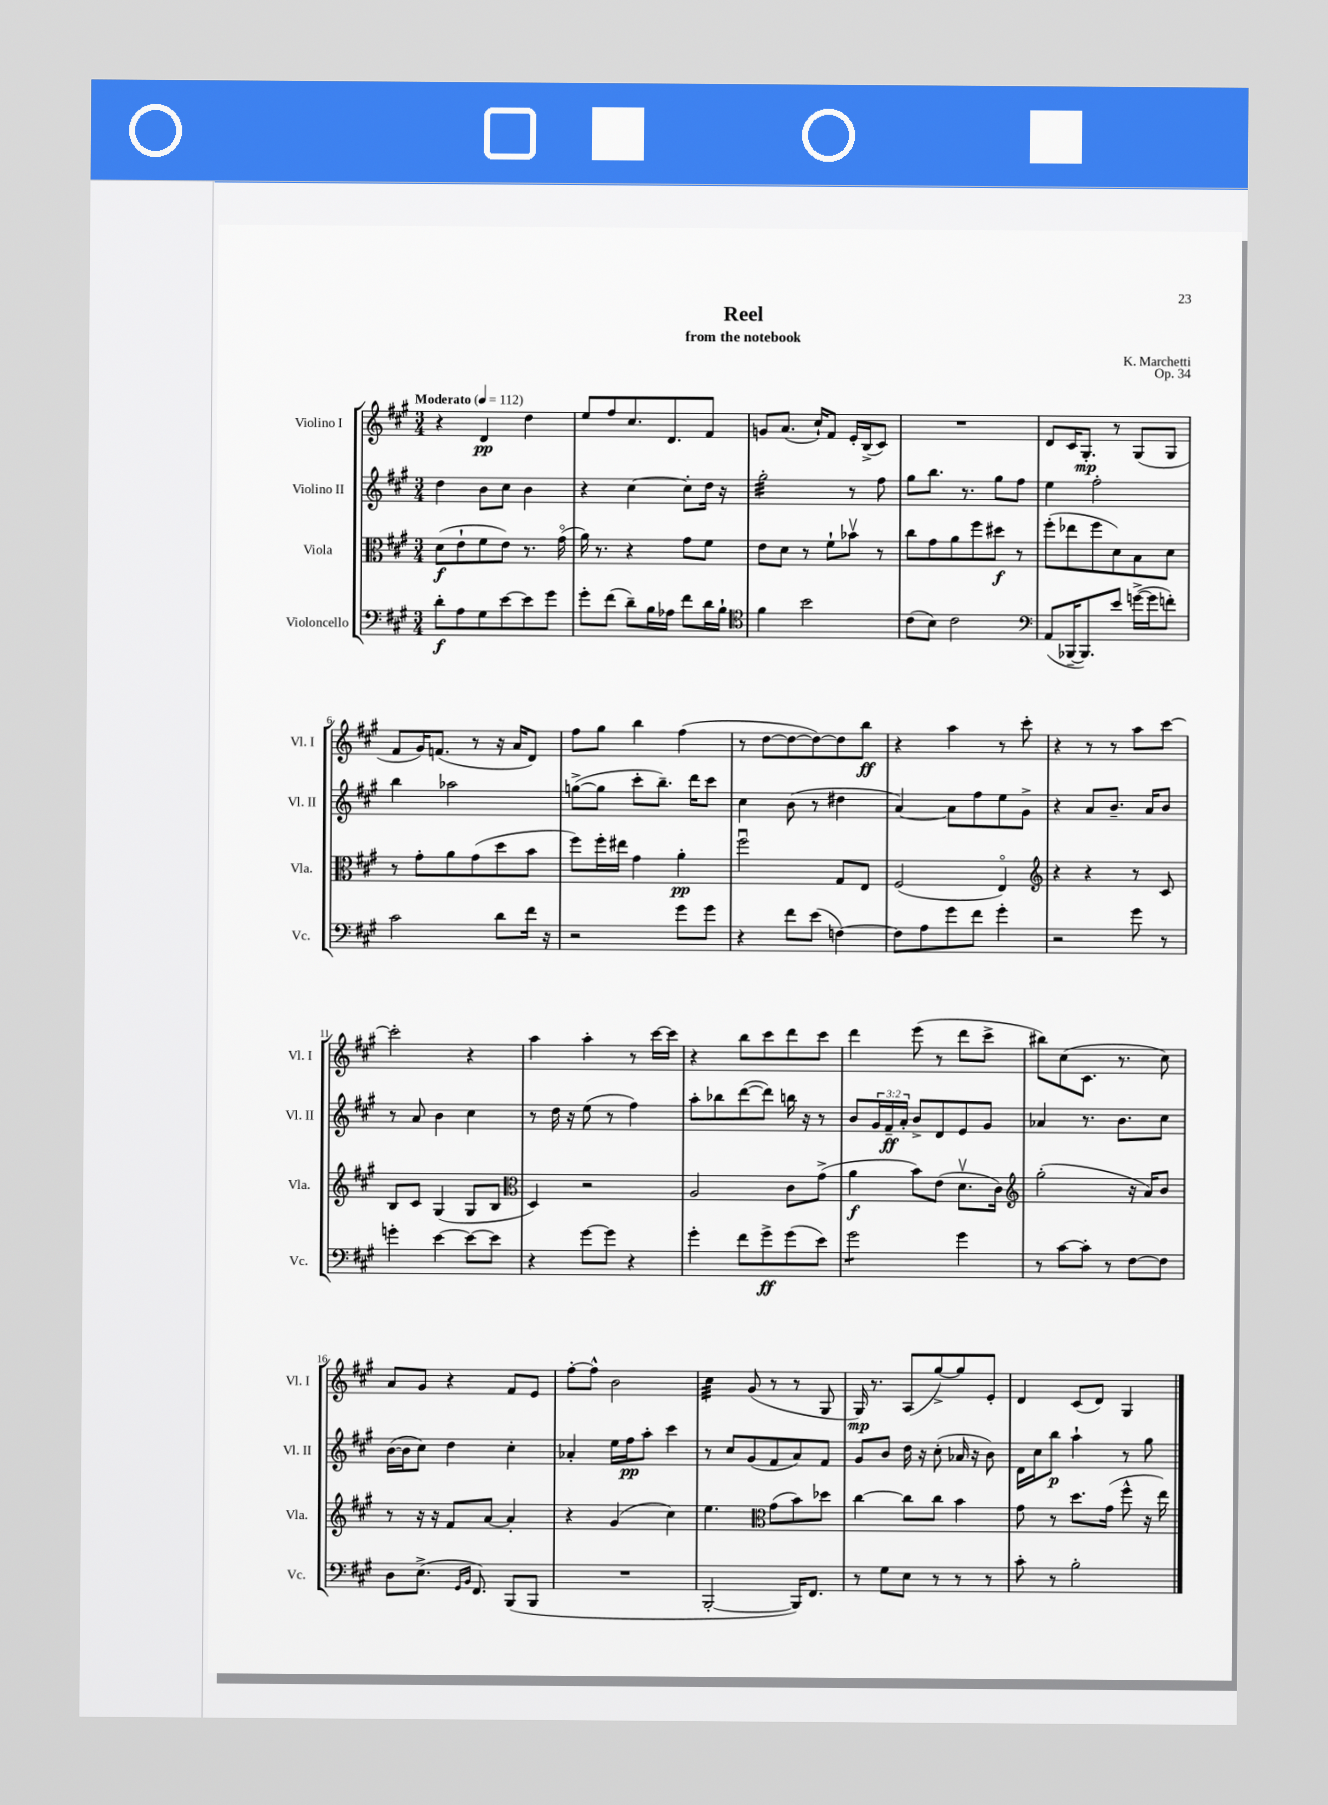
\header { title = "Reel" composer = "K. Marchetti" subtitle = "from the notebook" opus = "Op. 34" }
<<
\new StaffGroup <<
\new Staff = "s0" \with { instrumentName = "Violino I" shortInstrumentName = "Vl. I" } {
    \clef treble \key a \major \numericTimeSignature \time 3/4 \tempo "Moderato" 4 = 112
    r4 d'4\pp d''4 |
    e''8 fis''8 cis''8. d'8. fis'8 |
    g'8 a'8.( cis''16-!) fis'8 e'16-. b16->( cis'8) |
    R2. |
    d'8 cis'16 gis8.-.\mp r8 gis8( gis8 |
    fis'8 gis'16) f'8.( r8 r16 a'16 d'8) |
    fis''8 gis''8 b''4 fis''4( |
    r8 d''8~ d''8~ d''8~) d''8 b''8\ff |
    r4 a''4 r8 cis'''8-. |
    r4 r8 r8 a''8 cis'''8~ |
    cis'''2-. r4 |
    a''4 a''4-. r8 cis'''16~ cis'''16 |
    r4 b''8 cis'''8 d'''8 cis'''8 |
    d'''4 e'''8( r8 d'''8 cis'''8-> |
    bis''8) cis''8( cis'8. r8. cis''8) |
    a'8 gis'8 r4 fis'8 e'8 |
    fis''8~-. fis''8-^ b'2 |
    cis''4:32 gis'8( r8 r8 gis8 |
    gis16\mp) r8. a8( gis''8~->) gis''8 e'8-. |
    d'4 cis'8( d'8) gis4 \bar "|." |
}
\new Staff = "s1" \with { instrumentName = "Violino II" shortInstrumentName = "Vl. II" } {
    \clef treble \key a \major \numericTimeSignature \time 3/4 \override Staff.TupletNumber.text = #tuplet-number::calc-fraction-text
    d''4 b'8 cis''8 b'4 |
    r4 cis''4~ cis''8-. d''16 r16 |
    gis''2:32-. r8 fis''8 |
    gis''8 b''8. r8. gis''8 fis''8 |
    e''4 fis''2-. |
    b''4 aes''2 |
    g''8~->( g''8 cis'''8-. b''8.--) d'''16 cis'''8 |
    cis''4 b'8( r8 dis''4 |
    a'4~) a'8 fis''8 e''8 gis'8-> |
    r4 a'8 b'8.-- a'16 b'8 |
    r8 a'8 b'4 cis''4 |
    r8 d''16 r16 e''8( r8 fis''4) |
    a''8-. bes''8 d'''8~( d'''8) b''16 r16 r8 |
    b'8 \tuplet 3/2 { gis'16 fis'16--\ff a'16-. } b'8-> d'8 e'8 gis'8 |
    aes'4 r8. b'8. cis''8 |
    b'16~( b'16 cis''8) d''4 cis''4-. |
    aes'4-. e''16 fis''16\pp a''8-. cis'''4 |
    r8 cis''8 gis'8( fis'8 a'8) fis'8 |
    gis'8 b'8 d''16 r16 cis''8-.( aes'16 r16 b'8) |
    d'16 cis''16 b''8\p a''4-! r8 gis''8 \bar "|." |
}
\new Staff = "s2" \with { instrumentName = "Viola" shortInstrumentName = "Vla." } {
    \clef alto \key a \major \numericTimeSignature \time 3/4
    d'8\f( e'8-! fis'8 e'8) r8. gis'16\flageolet( |
    a'16) r8. r4 gis'8 fis'8 |
    e'8 d'8 r8 fis'8-! bes'8\upbow r8 |
    cis''8 gis'8 a'8 fis''8 dis''8\f r8 |
    fis''8-.( ees''8 fis''8 d'8) b8 d'8 |
    r8 gis'8-. a'8 gis'8( d''8 b'8 |
    fis''8) fis''16-. eis''16 gis'4 a'4-.\pp |
    fis''2\downbow gis8 e8 |
    fis2( e4\flageolet) |
    \clef treble r4 r4 r8 cis'8 |
    b8 cis'8 gis4( gis8 b8 |
    \clef alto d4) r2 |
    a2 cis'8 gis'8->( |
    a'4\f b'8) e'8( d'8.\upbow cis'16) |
    \clef treble gis''2-.( r16 a'16) b'8 |
    r8 r16 r16 fis'8 a'8~ a'4-. |
    r4 gis'4( cis''4) |
    e''4. \clef alto gis'8( b'8) des''8 |
    cis''4~ cis''8 cis''8 b'4 |
    gis'8 r8 d''8. gis'16( fis''8-^ r16 e''16) \bar "|." |
}
\new Staff = "s3" \with { instrumentName = "Violoncello" shortInstrumentName = "Vc." } {
    \clef bass \key a \major \numericTimeSignature \time 3/4
    d'8-.\f a8 gis8 e'8~ e'8 gis'8 |
    gis'8-. fis'8( d'8--) b16 aes16 fis'8 d'16 b16-! |
    \clef tenor fis'4 b'2 |
    cis'8( b8) cis'2 |
    \clef bass a,8( bes,,16~-- bes,,8.) e'8 g'16~->( g'16 f'8-.) |
    cis'2 d'8 fis'16 r16 |
    r2 gis'8 gis'8 |
    r4 fis'8 e'8( f4~) |
    f8 a8 gis'8 fis'8 gis'4-. |
    r2 gis'8 r8 |
    g'4-. e'4~ e'8~ e'8 |
    r4 gis'8~ gis'8 r4 |
    gis'4-. fis'8 gis'8->\ff gis'8( e'8) |
    gis'2:8 gis'4 |
    r8 cis'8~ cis'8-. r8 fis8~ fis8 |
    d8 e8.->( \grace { gis,16 b,16 } fis,8.) b,,8( b,,8 |
    R2. |
    b,,2~-. b,,16) fis,8. |
    r8 gis8 e8 r8 r8 r8 |
    cis'8-. r8 b2-. \bar "|." |
}
>>
>>
